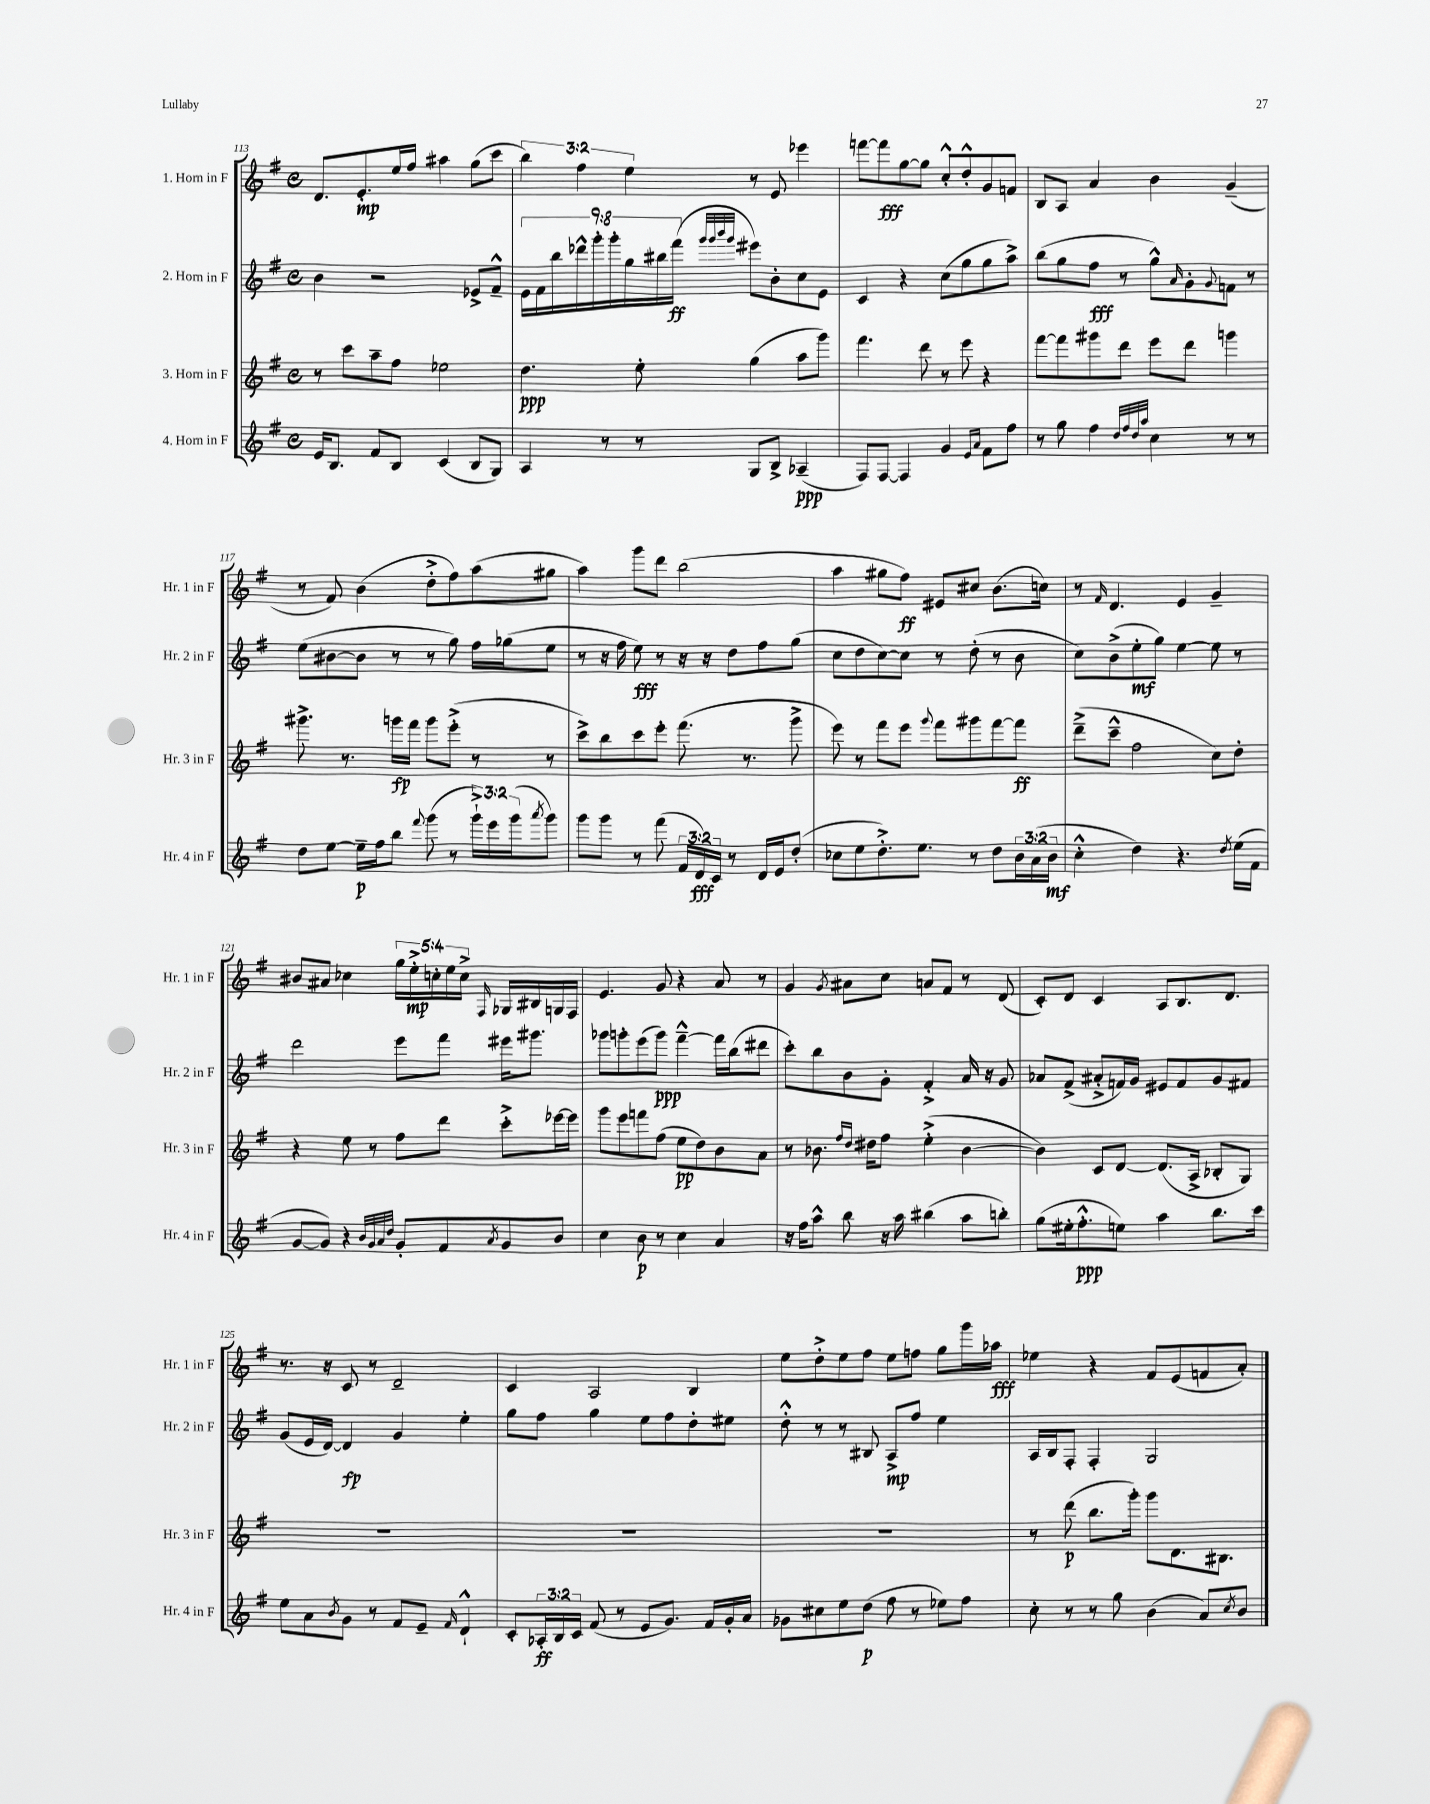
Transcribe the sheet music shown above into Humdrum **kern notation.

**kern	**kern	**kern	**kern
*staff4	*staff3	*staff2	*staff1
*clefG2	*clefG2	*clefG2	*clefG2
*k[f#]	*k[f#]	*k[f#]	*k[f#]
*M4/4	*M4/4	*M4/4	*M4/4
*met(c)	*met(c)	*met(c)	*met(c)
16e/LK	8r	4b\	8.d/L
8.B/J	.	.	.
.	8ccc\L	.	.
.	.	.	8.e'/
8f#/L	8aa~\	2r	.
8B/J	8ff#\J	.	16ee/L
.	.	.	16ff#/JJ
(4c/	2ee-\	.	4aa#\
8B/L	.	8e-^/L	(8gg\L
8G/J)	.	8f#~^^/J	8ccc\J
=	=	=	=
4A/	4.dd\	18e\LL	6bb\)
.	.	18f#\	.
.	.	18bb\	.
.	.	18ddd-^^\	6ff#\
.	.	18ggg'\	.
8r	.	.	.
.	.	18ggg'\	.
.	.	18gg\	6ee\
8r	8ee'\	.	.
.	.	18bb#\	.
.	.	(18fff#\JJ	.
.	.	32qqggg/LLL	.
.	.	32qqggg/	.
.	.	32qqbbb/	.
.	.	32qqggg/JJJ	.
8G/L	(4gg\	8eee#\L)	8r
8B^/J	.	8b'\	8e/
(4A-~/	8aa\L	8cc\	4eee-\
.	8ggg\J)	8e\J	.
=	=	=	=
8F#/L)	4.fff#\	4c/	[8fff\L
[8F#/J	.	.	8fff\]
4F#/]	.	4r	[8gg\
.	8ddd\	.	8gg\]J
4g/	8r	(8cc\L	8cc'^^/L
.	8eee\	8gg\	8dd'^^/
16qqe/LL	.	.	.
16qqa/JJ	.	.	.
8f#\L	4r	8gg\	8g/
8ff#\J	.	8aa^\J)	8f/J
=	=	=	=
8r	[8fff#\L	(8bb\L	8B/L
8gg\	8fff#\]	8gg\	8A/J
4ff#\	8ggg#\	8ff#\J	4a/
.	8ddd\J	8r	.
32qqdd/LLL	.	.	.
32qqff#/	.	.	.
32qqdd/	.	.	.
32qqaa/JJJ	.	.	.
4cc\	8eee\L	8gg^^\L)	4b\
.	.	16qqa/	.
.	8ddd\J	8g'\	.
.	.	8qqg/	.
8r	4ggg\	8f\J	(4g~/
8r	.	8r	.
=	=	=	=
8dd\L	8.ggg#^\	(8ee\L	8r
[8ee\J	.	[8b#\	8f#/)
.	8.r	.	.
16ee~\]LL	.	8b#\]J	(4b\
16ff#\J	.	.	.
8bb\J	16ggg\LL	8r	.
.	16fff#\JJ	.	.
8qqfff#/	.	.	.
(8ggg\	8ggg\L	8r	8dd'^\L
8r	(8eee'^\J	8gg\)	8ff#\)
24ggg`^\LL)	8r	16ff#\LL	(8aa\
24eee\	.	.	.
.	.	(16gg-\J	.
(24ggg\J	.	.	.
8qaaa/	.	.	.
8ggg\J)	8r	8ee\J	8gg#\J
=	=	=	=
8ggg\L	8ccc^\L)	8r	4aa\)
8ggg\J	8bb\	16r	.
.	.	16ff#\	.
8r	8ccc\	8ee\)	8ggg\L
(8fff#\	8eee'\J	8r	8ddd\J
24f#/LL	(8.fff#\	16r	(2bb\
24d/)	.	.	.
.	.	16r	.
24c/JJ	.	.	.
8r	.	8dd\L	.
.	8.r	.	.
16d/LL	.	8ff#\	.
16e/J	.	.	.
(8dd'/J	8ggg^\	(8gg\J	.
=	=	=	=
8cc-\L	8eee\)	8cc\L	4aa\
8ee\	8r	8dd\	.
8.dd'^\)	8fff#\L	[8cc\)	8gg#\L
.	8eee\J	8cc\]J	8ff#\J)
8.ee\J	.	.	.
.	8qqggg/	.	.
.	8fff#\L	8r	8e#/L
8r	8ggg#\	(8dd'\	8cc#/J
8dd\L	[8fff#\	8r	(8.b\L
24b\L	8fff#\]J	8b\	.
(24a\	.	.	.
.	.	.	16cc\Jk)
24b\JJ	.	.	.
=	=	=	=
4cc'^^\	(8ddd~^\L	8cc\L)	8r
.	.	.	16qqf#/
.	8ccc~^^\J	(8b^\	4.d/
4dd\)	2ff#\	8ee'\	.
.	.	8gg\J)	.
4.r	.	[4ee\	4e/
.	8cc\L)	8ee\]	4g~/
8qdd/	.	.	.
(16ee\LL	8dd'\J	8r	.
16f#\JJ	.	.	.
=	=	=	=
[8g/L	4r	2ddd\	8b#/L
8g/]J)	.	.	8a#/J
4r	8ee\	.	4cc-\
.	8r	.	.
32qqb/LLL	.	.	.
32qqg/	.	.	.
32qqa/	.	.	.
32qqdd/JJJ	.	.	.
8g'/L	8ff#\L	8eee\L	20gg\LL
.	.	.	20ee'^\
.	.	.	20cc'\
8f#/	8ddd\J	8fff#\J	.
.	.	.	20ee\
.	.	.	20cc^\JJ
8qa/	.	.	16qqF#/
8g/	8ccc'^\L	16eee#\LK	16G-/LL
.	.	8.ggg#\J	16B#/
8b/J	[16eee-\L	.	16G/
.	16eee-\]JJ	.	16F#/JJ
=	=	=	=
4cc\	8ggg\L	8ggg-\L	4.e/
.	8eee\	8ggg'\	.
8b\	8fff\	(8eee\	.
8r	(8ff#\J	8ggg\J)	8g/
4cc\	8ee\L	[4fff#~^^\	4r
.	8dd\)	.	.
4a/	8b\	16fff#\]LL	8a/
.	.	(16bb\J	.
.	8a\J	8ddd#\J	8r
=	=	=	=
16r	8r	8ccc'\L)	4g/
16ff#\LK	.	.	.
8aa^^\J	8.b-\	8bb\	.
.	.	.	8qg/
8bb\	.	8b\	8a#\L
.	16qqff#/LL	.	.
.	16qqdd/JJ	.	.
.	16dd#\LK	.	.
16r	8ff#\J	8g'\J	8cc\J
16aa\	.	.	.
(4bb#\	(4ee'^\	4f#'^/	8a/L
.	.	.	8f#/J
8aa\L	[4b-\	16a/	8r
.	.	16r	.
8bb'\J)	.	8g/	(8d/
=	=	=	=
(8gg\L	4b-\])	8a-/L	8c'/L)
16ee#'\k	.	(8f#^/J	8d/J
8.ff#'^^\	.	.	.
.	8c/L	8a#'^/L	4c/
8ee\J)	[8d/J	16f/L)	.
.	.	16g/JJ	.
4aa\	(8.d/]L	8e#/L	8A/L
.	.	8f/	8.B/
.	16A^/Jk	.	.
8.bb\L	8B-'/L	8g/	.
.	.	.	8.d/J
.	8G/J)	8f#/J	.
16ccc\Jk	.	.	.
=	=	=	=
8ee\L	1r	(8g/L	8.r
8a\	.	16e/L	.
.	.	[16d/JJ)	16r
8qb/	.	.	.
8g\J	.	4d/]	8c/
8r	.	.	8r
8f#/L	.	4g/	2d~/
8e~/J	.	.	.
16qqf#/	.	.	.
4d`^^/	.	4ee'\	.
=	=	=	=
8c'/L	1r	8gg\L	4c/
24A-'/L	.	8ff#\J	.
24B/	.	.	.
24c/JJ	.	.	.
(8f#/	.	4gg\	2A/
8r	.	.	.
8e/L	.	8ee\L	.
8.g/J)	.	8ff#\	.
.	.	8dd'\	4B/
16f#/LL	.	.	.
16g'/	.	8ee#\J	.
16a/JJ	.	.	.
=	=	=	=
8g-\L	1r	8dd'^^\	8ee\L
8cc#\	.	8r	8dd'^\
8ee\	.	8r	8ee\
(8dd\J	.	8B#/	8ff#\J
8ff#\	.	8A^/L	8ee\L
8r	.	8ff#/J	8ff\J
8ee-\L)	.	4ee\	8gg\L
8ff#\J	.	.	16ggg\L
.	.	.	16aa-\JJ
=	=	=	=
8cc'\	8r	16A/LL	4ee-\
.	.	16B/J	.
8r	(8ddd\	8F#'/J	.
8r	8.bb\L	4F#'/	4r
8gg\	.	.	.
.	16ggg'\Jk)	.	.
(4b\	8ggg\L	2G/	8f#/L
.	8.d\	.	(8e/
8a/L)	.	.	8f/
.	8.B#\J	.	.
8qcc/	.	.	.
8b/J	.	.	8a'/J)
==	==	==	==
*-	*-	*-	*-
